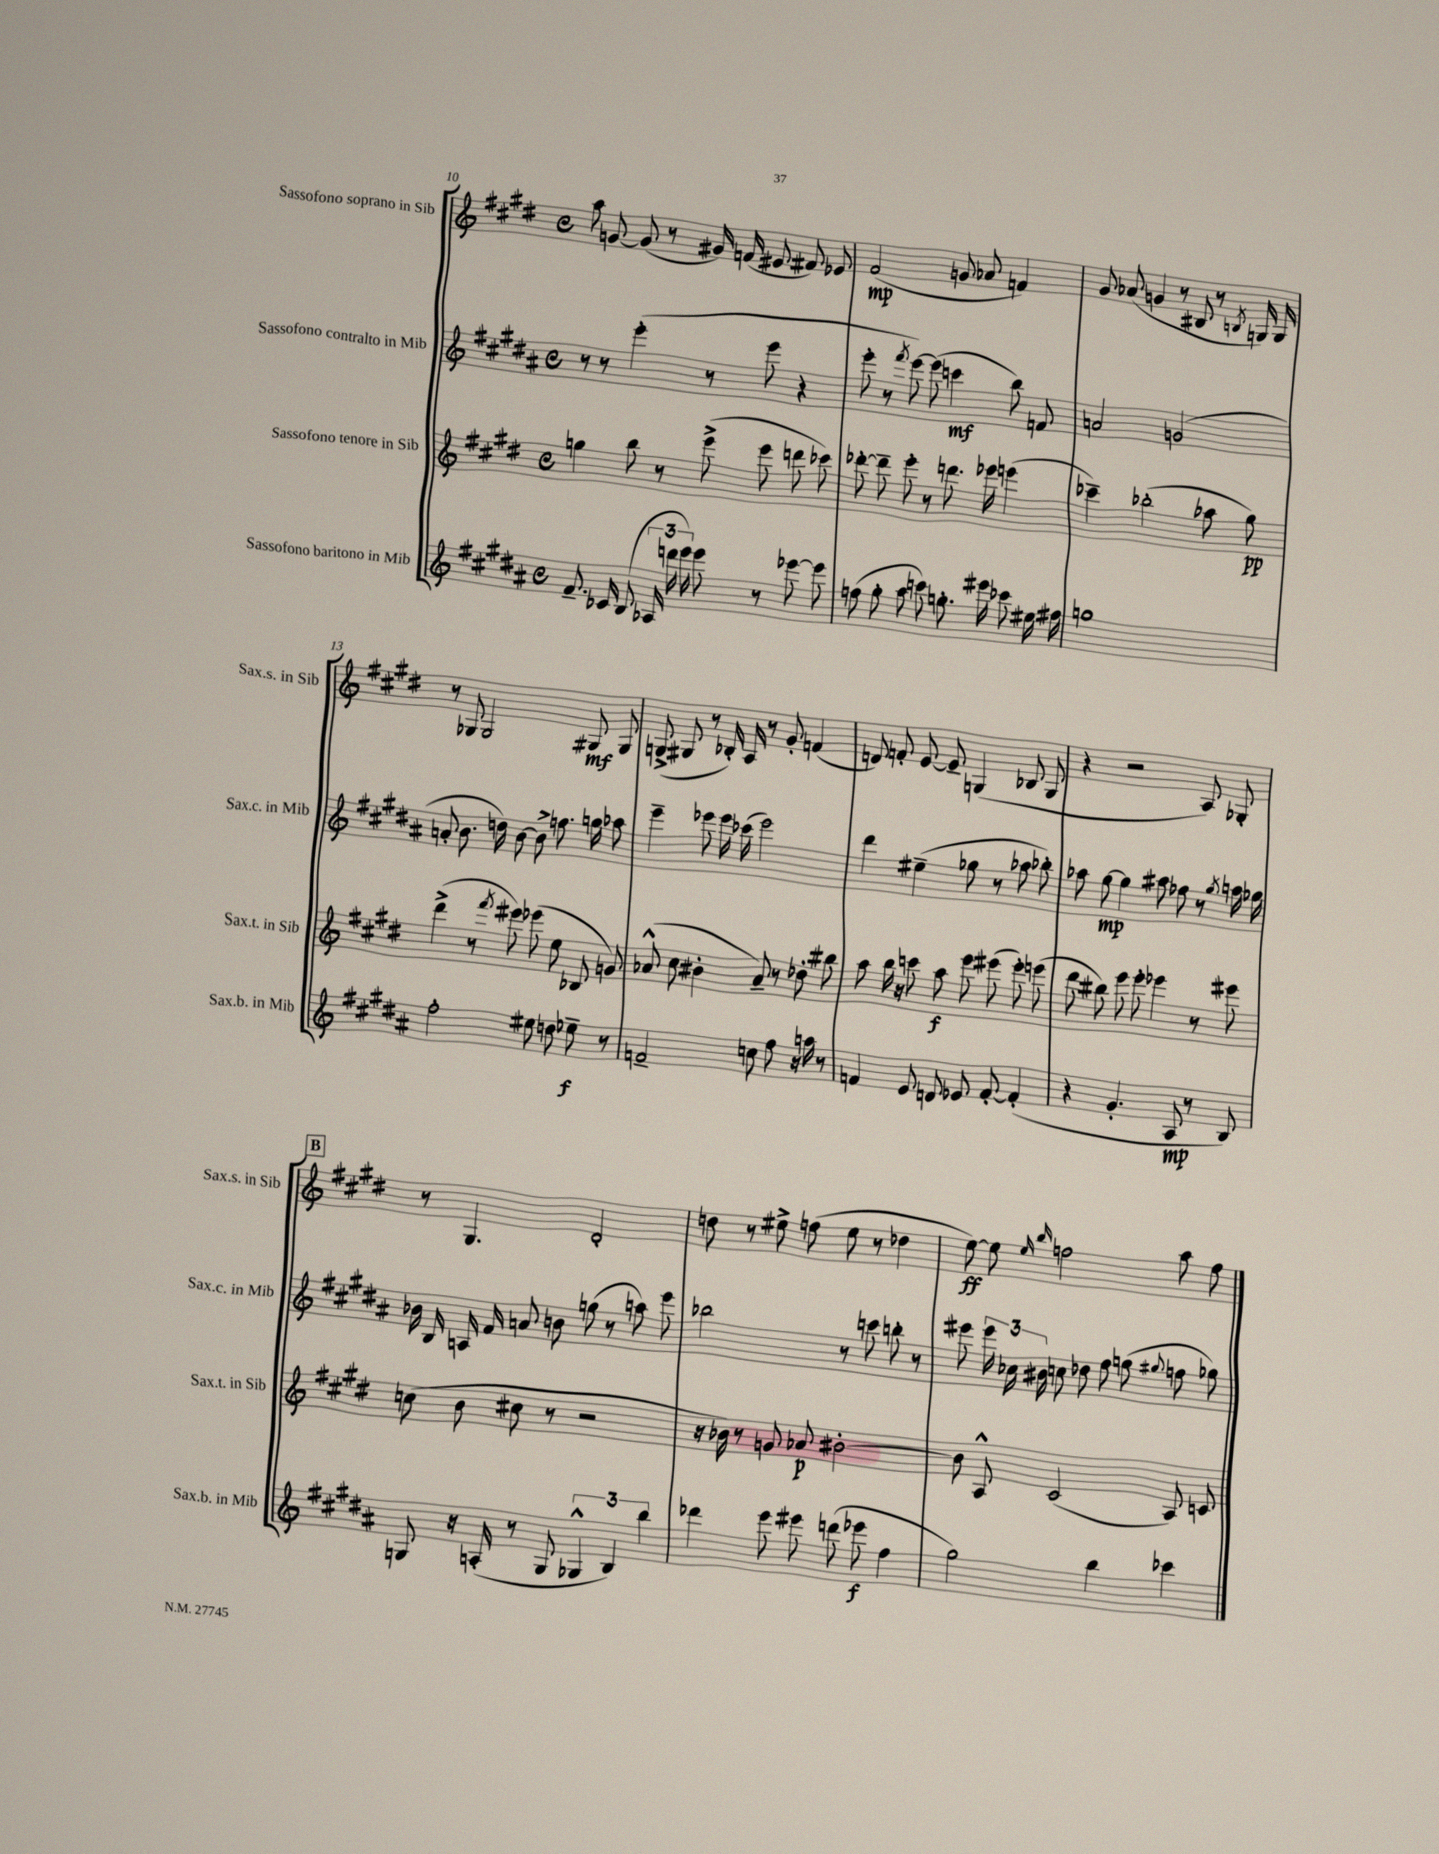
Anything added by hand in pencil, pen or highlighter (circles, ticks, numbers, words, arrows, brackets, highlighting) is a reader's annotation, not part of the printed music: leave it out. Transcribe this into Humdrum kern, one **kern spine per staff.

**kern	**dynam	**kern	**dynam	**kern	**dynam	**kern	**dynam
*part4	*part4	*part3	*part3	*part2	*part2	*part1	*part1
*staff4	*staff4	*staff3	*staff3	*staff2	*staff2	*staff1	*staff1
*I"Sassofono baritono in Mib	*	*I"Sassofono tenore in Sib	*	*I"Sassofono contralto in Mib	*	*I"Sassofono soprano in Sib	*
*I'Sax.b. in Mib	*	*I'Sax.t. in Sib	*	*I'Sax.c. in Mib	*	*I'Sax.s. in Sib	*
*clefG2	*	*clefG2	*	*clefG2	*	*clefG2	*
*k[f#c#g#d#a#]	*	*k[f#c#g#d#]	*	*k[f#c#g#d#a#]	*	*k[f#c#g#d#]	*
*M4/4	*	*M4/4	*	*M4/4	*	*M4/4	*
*met(c)	*	*met(c)	*	*met(c)	*	*met(c)	*
=10	=10	=10	=10	=10	=10	=10	=10
8.f#~/	.	4ggn\	.	8r	.	8aa\	.
.	.	.	.	8r	.	[8gn/	.
16c-X/	.	.	.	.	.	.	.
(8B/	.	8bb\	.	(4eee'\	.	(8g/]	.
24A-X/	.	8r	.	.	.	8r	.
24dddn\	.	.	.	.	.	.	.
24eee\)	.	.	.	.	.	.	.
8eee\	.	(8eee^\	.	8r	.	16g#X/)	.
.	.	.	.	.	.	(16fn/	.
8r	.	8eee\	.	8eee\	.	8e#X/	.
[8eee-X\	.	8dddn\	.	4r	.	8f#X/)	.
8eee-\]	.	8ccc-X\)	.	.	.	8e-X/	.
=11	=11	=11	=11	=11	=11	=11	=11
(8ffn\	.	[8ddd-X'\	.	8eee'\	.	(2f#/	mp
8gg#'\	.	8ddd-~\]	.	8r	.	.	.
.	.	.	.	8qfff#/	.	.	.
8aa#\	.	8eee'\	.	[8eee\)	.	.	.
8cccn\)	.	8r	.	(8eee\]	.	.	.
8.ggn'\	.	8.dddn\	.	4cccn\	mf	8gn/	.
.	.	.	.	.	.	8a-X/	.
16eee#X\	.	16eee-X\	.	.	.	.	.
8ccc-X\	.	(4eeen\	.	8bb\)	.	4fn/)	.
16ee#X\	.	.	.	8fn/	.	.	.
16ff#X\	.	.	.	.	.	.	.
=12	=12	=12	=12	=12	=12	=12	=12
1ggn	.	4ccc-X~\)	.	2an/	.	8g#/	.
.	.	.	.	.	.	(8a-X/	.
.	.	(2bb-X'\	.	.	.	4gn/	.
.	.	.	.	(2gn/	.	8r	.
.	.	.	.	.	.	8B#X/	.
.	.	8aa-X\	.	.	.	8r	.
.	.	.	.	.	.	8qBn/	.
.	.	8gg#\)	pp	.	.	16Gn/)	.
.	.	.	.	.	.	16G/	.
!!LO:LB:g=z
=13	=13	=13	=13	=13	=13	=13	=13
2ff#'\	.	(4ddd#^\	.	8an'/	.	8r	.
.	.	.	.	8.b\	.	8G-X/	.
.	.	8r	.	.	.	2G-/	.
.	.	.	.	16ddn\)	.	.	.
.	.	8qfff#/	.	.	.	.	.
.	.	8eee#X\)	.	[8b\	.	.	.
8ee#X\	.	(8eee-X\	.	8b^\]	.	.	.
8ddn\	.	8ee\	.	8.ffn\	.	.	.
8ee-X~\	f	8B-X/	.	.	.	8G#X/	mf
.	.	.	.	16ggn\	.	.	.
8r	.	8gn/)	.	8aa-X\	.	8G#/	.
=14	=14	=14	=14	=14	=14	=14	=14
2fn~/	.	(8a-X^^/	.	4eee~\	.	(8Gn^/	.
.	.	8cc#\	.	.	.	8G#X/	.
.	.	4b#X'\	.	8eee-X\	.	8r	.
.	.	.	.	16eee-\	.	16B-X'/)	.
.	.	.	.	(16ccc-X\	.	16A/	.
8ccn\	.	8a-~/)	.	2eee-\)	.	8r	.
8ff#\	.	8r	.	.	.	8g#'/	.
16r	.	8dd-X'\	.	.	.	(4fn/	.
16aan\	.	.	.	.	.	.	.
8r	.	8bb#X\	.	.	.	.	.
=15	=15	=15	=15	=15	=15	=15	=15
4fn/	.	8aa\	.	4ddd#\	.	8dn/)	.
.	.	16bb\	.	.	.	8fn'/	.
.	.	16r	.	.	.	.	.
8e/	.	8cccn\	.	(4ee#X~\	.	[8e/	.
8dn/	.	8aa\	f	.	.	8e~/]	.
8e-X/	.	8eee\	.	8gg-X\	.	(4Gn/	.
[8f'/	.	(8eee#X\	.	8r	.	.	.
(4f'/]	.	8eee#'\)	.	8aa-X\	.	8B-X/	.
.	.	(8eeen\	.	8bb-X'\)	.	8G/	.
=16	=16	=16	=16	=16	=16	=16	=16
4r	.	8ddd#\	.	8aa-X\	.	4r	.
.	.	8bb#X\)	.	[8gg#\	mp	.	.
4.g#'/	.	8eee\	.	4gg#\]	.	2r	.
.	.	8eee'\	.	.	.	.	.
.	.	4eee-X\	.	8aa#X\	.	.	.
8A#/	mp	.	.	8ff-X\	.	.	.
8r	.	8r	.	8r	.	8A/)	.
.	.	.	.	8qgg#/	.	.	.
8B/)	.	8eee#X\	.	16aan\	.	8G-X'/	.
.	.	.	.	16gg-X\	.	.	.
!!LO:LB:g=z
!!LO:REH:place=s1:t=B
=17	=17	=17	=17	=17	=17	=17	=17
8Gn/	.	(8ccn\	.	16b-X\	.	8r	.
.	.	.	.	16B/	.	.	.
16r	.	8b\	.	16An/	.	4.G#/	.
(16An'/	.	.	.	16f#/	.	.	.
8r	.	8cc#X\	.	8an/	.	.	.
8G/	.	8r	.	8bn\	.	.	.
6G-X^^/	.	2r	.	(8ggn\	.	2d#'/	.
.	.	.	.	8r	.	.	.
6B/)	.	.	.	.	.	.	.
.	.	.	.	8aan\)	.	.	.
6bb\	.	.	.	.	.	.	.
.	.	.	.	8eee\	.	.	.
=18	=18	=18	=18	=18	=18	=18	=18
4ddd-X\	.	16r	.	2bb-X\	.	8ddn\	.
.	.	16b-X\)	.	.	.	.	.
.	.	8r	.	.	.	8r	.
8eee\	.	8gn/	.	.	.	8ee#X^\	.
8eee#X\	.	8a-X/	p	.	.	(8ffn\	.
(8dddn\	.	[2b#X'\	.	8r	.	8ee#\	.
8eee-X\	f	.	.	8cccn\	.	8r	.
4ff#\	.	.	.	8bbn'\	.	4dd-X\	.
.	.	.	.	8r	.	.	.
=19	=19	=19	=19	=19	=19	=19	=19
2gg#\)	.	8b#\]	.	8eee#X\	.	[8ee\)	ff
.	.	8A^^/	.	24eee#\	.	8ee\]	.
.	.	.	.	24cc-X\	.	.	.
.	.	.	.	24b#X\	.	.	.
.	.	.	.	.	.	16qqee/	.
.	.	.	.	.	.	16qqbb/	.
.	.	(2c#/	.	8ccn\	.	2ffn\	.
.	.	.	.	8dd-X\	.	.	.
4bb\	.	.	.	8ff#\	.	.	.
.	.	.	.	(8ggn\	.	.	.
.	.	.	.	8qqgg#X/	.	.	.
4ccc-X\	.	8A/)	.	8ffn\	.	8aa\	.
.	.	8cn/	.	8gg-X\)	.	8ff\	.
==	==	==	==	==	==	==	==
*-	*-	*-	*-	*-	*-	*-	*-
